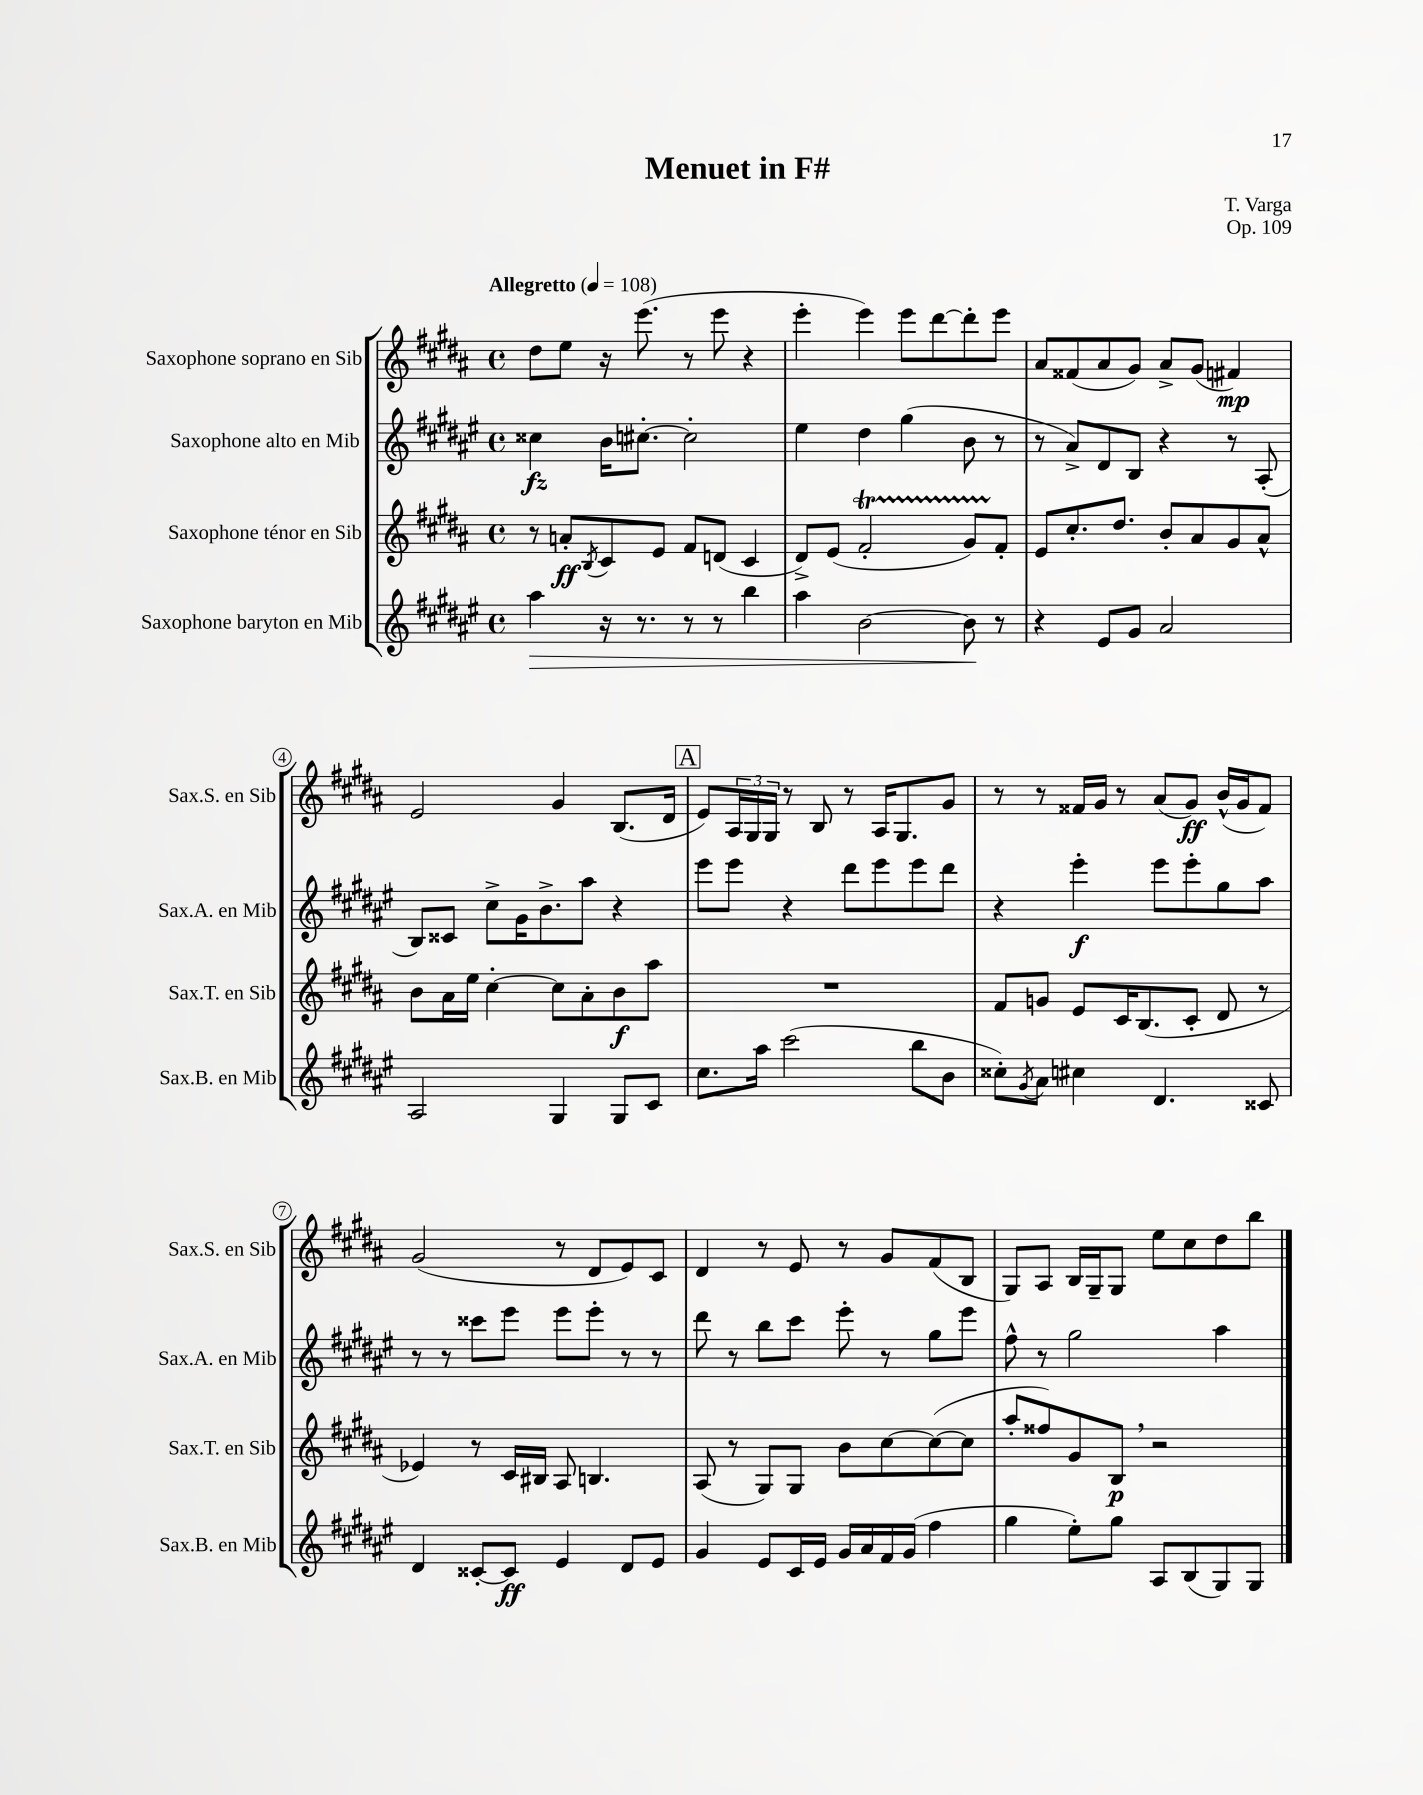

**kern	**dynam	**kern	**dynam	**kern	**dynam	**kern	**dynam
*part4	*part4	*part3	*part3	*part2	*part2	*part1	*part1
*staff4	*staff4	*staff3	*staff3	*staff2	*staff2	*staff1	*staff1
*I"Saxophone baryton en Mib	*	*I"Saxophone ténor en Sib	*	*I"Saxophone alto en Mib	*	*I"Saxophone soprano en Sib	*
*I'Sax.B. en Mib	*	*I'Sax.T. en Sib	*	*I'Sax.A. en Mib	*	*I'Sax.S. en Sib	*
*clefG2	*	*clefG2	*	*clefG2	*	*clefG2	*
*k[f#c#g#d#a#e#]	*	*k[f#c#g#d#a#]	*	*k[f#c#g#d#a#e#]	*	*k[f#c#g#d#a#]	*
*M4/4	*	*M4/4	*	*M4/4	*	*M4/4	*
*met(c)	*	*met(c)	*	*met(c)	*	*met(c)	*
*MM108	*	*MM108	*	*MM108	*	*MM108	*
=1	=1	=1	=1	=1	=1	=1	=1
!	!	!	!	!	!	!LO:TX:a:B:t=Allegretto	!
!	!LO:HP:b	!	!	!	!	!	!
4aa#\	>	8r	.	4cc##X\	fz	8dd#\L	.
.	.	8an'/L	ff	.	.	8ee\J	.
.	.	8qB/	.	.	.	.	.
16r	.	8c#/	.	16b\KL	.	16r	.
8.r	.	.	.	[8.cc#X'\J	.	(8.eee\	.
.	.	8e/J	.	.	.	.	.
8r	.	8f#/L	.	2cc#'\]	.	8r	.
8r	.	(8dn/J	.	.	.	8eee\	.
4bb\	.	4c#/	.	.	.	4r	.
=2	=2	=2	=2	=2	=2	=2	=2
4aa#\	.	8d#^/L)	.	4ee#\	.	4eee'\	.
.	.	(8e/J	.	.	.	.	.
[2b\	.	2f#T'/	.	4dd#\	.	4eee\)	.
.	.	.	.	(4gg#\	.	8eee\L	.
.	.	.	.	.	.	[8ddd#\	.
8b\]	.	8g#TTT/L)	.	8b\	.	8ddd#'\]	.
8r	]	8f#'/J	.	8r	.	8eee\J	.
=3	=3	=3	=3	=3	=3	=3	=3
4r	.	8e/L	.	8r	.	8a#/L	.
.	.	8.cc#'/	.	8a#^/L)	.	(8f##X/	.
8e#/L	.	.	.	8d#/	.	8a#/	.
.	.	8.dd#/J	.	.	.	.	.
8g#/J	.	.	.	8B/J	.	8g#/J)	.
2a#/	.	8b'/L	.	4r	.	8a#^/L	.
.	.	8a#/	.	.	.	(8g#/J	.
.	.	8g#/	.	8r	.	4f#X/)	mp
.	.	8a#^^/J	.	(8A#'/	.	.	.
!!LO:LB:g=z
=4	=4	=4	=4	=4	=4	=4	=4
2A#/	.	8b\L	.	8B/L)	.	2e/	.
.	.	16a#\L	.	8c##X/J	.	.	.
.	.	16ee\JJ	.	.	.	.	.
.	.	[4cc#'\	.	8cc#^\L	.	.	.
.	.	.	.	16g#\K	.	.	.
.	.	.	.	8.b^\	.	.	.
4G#/	.	8cc#\L]	.	.	.	4g#/	.
.	.	8a#'\	.	8aa#\J	.	.	.
8G#/L	.	8b\	f	4r	.	(8.B/L	.
8c#/J	.	8aa#\J	.	.	.	.	.
.	.	.	.	.	.	16d#/Jk	.
!!LO:REH:place=s1:t=A
=5	=5	=5	=5	=5	=5	=5	=5
8.cc#\L	.	1r	.	8eee#\L	.	8e/L)	.
.	.	.	.	8eee#\J	.	24A#/L	.
.	.	.	.	.	.	24G#/	.
16aa#\Jk	.	.	.	.	.	.	.
.	.	.	.	.	.	24G#/JJ	.
(2ccc#\	.	.	.	4r	.	8r	.
.	.	.	.	.	.	8B/	.
.	.	.	.	8ddd#\L	.	8r	.
.	.	.	.	8eee#\	.	16A#/KL	.
.	.	.	.	.	.	8.G#/	.
8bb\L	.	.	.	8eee#\	.	.	.
8b\J	.	.	.	8ddd#\J	.	8g#/J	.
=6	=6	=6	=6	=6	=6	=6	=6
8cc##X'\L)	.	8f#/L	.	4r	.	8r	.
8qg#/	.	.	.	.	.	.	.
8a#\J	.	8gn/J	.	.	.	8r	.
4cc#X\	.	8e/L	.	4eee#'\	f	16f##X/LL	.
.	.	.	.	.	.	16g#/JJ	.
.	.	16c#/K	.	.	.	8r	.
.	.	(8.B/	.	.	.	.	.
4.d#/	.	.	.	8eee#\L	.	(8a#/L	.
.	.	8c#'/J	.	8eee#'\	.	8g#/J)	ff
.	.	8d#/	.	8gg#\	.	(16b^^/LL	.
.	.	.	.	.	.	16g#/J	.
8c##X/	.	8r	.	8aa#\J	.	8f##/J)	.
!!LO:LB:g=z
=7	=7	=7	=7	=7	=7	=7	=7
4d#/	.	4e-X/)	.	8r	.	(2g#/	.
.	.	.	.	8r	.	.	.
[8c##X'/L	.	8r	.	8ccc##X\L	.	.	.
8c##/J]	ff	16c#/LL	.	8eee#\J	.	.	.
.	.	16B#X/JJ	.	.	.	.	.
4e#/	.	8A#/	.	8eee#\L	.	8r	.
.	.	4.Bn/	.	8eee#'\J	.	8d#/L	.
8d#/L	.	.	.	8r	.	8e/)	.
8e#/J	.	.	.	8r	.	8c#/J	.
=8	=8	=8	=8	=8	=8	=8	=8
4g#/	.	(8A#/	.	8ddd#\	.	4d#/	.
.	.	8r	.	8r	.	.	.
8e#/L	.	8G#/L)	.	8bb\L	.	8r	.
16c#/L	.	8G#/J	.	8ccc#\J	.	8e/	.
16e#/JJ	.	.	.	.	.	.	.
16g#/LL	.	8b\L	.	8eee#'\	.	8r	.
16a#/	.	.	.	.	.	.	.
16f#/	.	[8cc#\	.	8r	.	8g#/L	.
(16g#/JJ	.	.	.	.	.	.	.
4ff#\	.	(8cc#\_	.	8gg#\L	.	(8f#/	.
.	.	8cc#\J]	.	8eee#\J	.	8B/J	.
=9	=9	=9	=9	=9	=9	=9	=9
4gg#\	.	8aa#'/L	.	8ff#^^\	.	8G#/L)	.
.	.	8ff##X/)	.	8r	.	8A#/J	.
8ee#'\L)	.	8g#/	.	2gg#\	.	16B/LL	.
.	.	.	.	.	.	16G#~/J	.
8gg#\J	.	8B,/J	p	.	.	8G#/J	.
8A#/L	.	2r	.	.	.	8ee\L	.
(8B/	.	.	.	.	.	8cc#\	.
8G#/)	.	.	.	4aa#\	.	8dd#\	.
8G#/J	.	.	.	.	.	8bb\J	.
==	==	==	==	==	==	==	==
*-	*-	*-	*-	*-	*-	*-	*-
